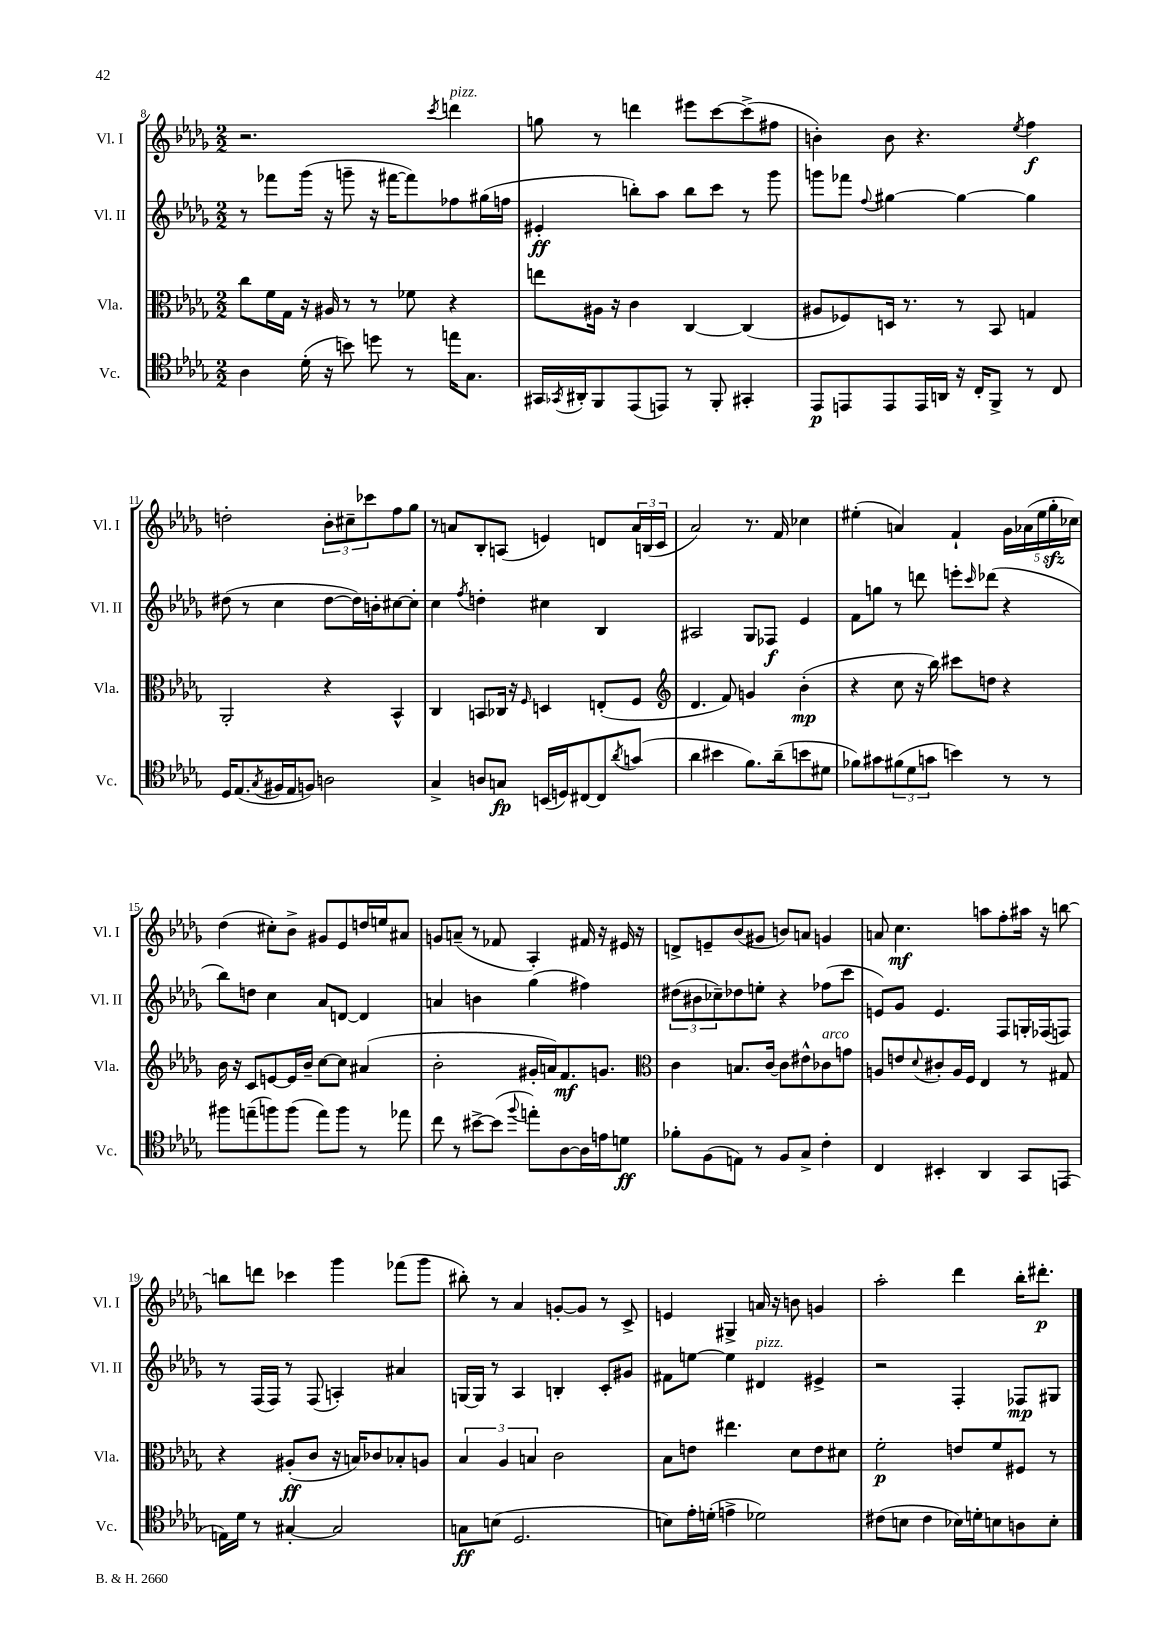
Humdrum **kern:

**kern	**kern	**kern	**kern
*staff4	*staff3	*staff2	*staff1
*clefC4	*clefC3	*clefG2	*clefG2
*k[b-e-a-d-g-]	*k[b-e-a-d-g-]	*k[b-e-a-d-g-]	*k[b-e-a-d-g-]
*M2/2	*M2/2	*M2/2	*M2/2
4A-	8cc	8r	2.r
.	16f	8fff-	.
.	16G-	.	.
(16d-'	16r	(16ggg-	.
16r	16A#	16r	.
8b)	8r	8ggg~	.
8dd	8r	16r	.
.	.	[16fff#	.
8r	8f-	8fff#])	.
.	.	.	8qccc
16ee	4r	8ff-	4ddd
8.G-	.	.	.
.	.	(16gg#	.
.	.	16ff	.
=	=	=	=
16GG#	8ee	4e#'	8gg
8qGG-	.	.	.
16AA#'	.	.	.
8FF	16A#	.	8r
.	16r	.	.
(8EE-	4c	8bb')	4ddd
8EE)	.	8aa-	.
8r	[4C	8bb	8eee#
8FF'	.	8ccc	[8ccc
4GG#'	(4C]	8r	(8ccc^]
.	.	8ggg-	8ff#
=	=	=	=
8EE-	8A#	8ggg	4b')
8EE	8F-)	8fff-	.
.	.	8qqff	.
8EE	16D	[4gg#	8b
.	8.r	.	.
16EE	.	.	4.r
16AA	.	.	.
16r	8r	4gg#_	.
16C'	.	.	.
8FF^	8BB-	.	.
.	.	.	8qee-
8r	4G	4gg#]	4ff
8C	.	.	.
=	=	=	=
16D-	2AA-'	(8dd#	2dd'
(8.E-	.	.	.
.	.	8r	.
8qG-	.	.	.
16F#	.	4cc	.
16E-	.	.	.
8F)	.	.	.
2A	4r	[8dd#	12b-'
.	.	.	12cc#~
.	.	16dd#])	.
.	.	.	12ccc-
.	.	16b'	.
.	4BB-^^	[8cc#	8ff
.	.	8cc#']	8gg-
=	=	=	=
4G-^	4C	4cc	8r
.	.	.	8a
.	.	8qff	.
8A	8BB	4dd'	8B-'
8G	16C-	.	(8A
.	16r	.	.
.	16qqF	.	.
(16BB	4D	4cc#	4e)
16D)	.	.	.
[8C#	.	.	.
8C#]	(8E'	4B-	8d
8qa-	.	.	.
(8g	8F	.	24a
.	.	.	(24B
.	.	.	24c
=	=	=	=
*	*clefG2	*	*
4a-	4.d-	2A#	2a-)
4b#	.	.	.
.	8f)	.	.
8.f)	4g	8G-	8.r
.	.	8F-	.
(16a-~	.	.	16f
8b	(4b-'	4e-	4cc-
8d#	.	.	.
=	=	=	=
8f-)	4r	8f	(4ee#'
8g#	.	8gg	.
(12f#	8cc	8r	4a)
12d-	.	.	.
.	16r	8ddd	.
12g	.	.	.
.	16bb-)	.	.
4b)	8ccc#	8eee'	4f`
.	.	16qqccc	.
.	8dd	(8ddd-	.
8r	4r	4r	20g-
.	.	.	(20a-
.	.	.	20ee#
8r	.	.	.
.	.	.	20gg-'
.	.	.	20cc-)
=	=	=	=
8ff#	16b-	8bb-)	(4dd-
.	16r	.	.
(8ee~	8c	8dd	.
8ff)	[8e	4cc	8cc#')
(8ff	16e]	.	8b-^
.	16b-~	.	.
8ee)	[8cc	8a-	8g#
8ff	8cc]	[8d	8e-
8r	(4a#	4d]	16dd
.	.	.	16ee
8ee-	.	.	8a#
=	=	=	=
8cc	2b-'	4a	8g
8r	.	.	(8a~
[8b#^	.	4b	8r
(8b#]	.	.	8f-
8qqff	.	.	.
8ee')	16g#'	(4gg-	4A-')
.	16a)	.	.
[8A-	8.f	.	.
16A-]	.	4ff#)	16f#
16e	8.g	.	16r
8d	.	.	16e#
.	.	.	16r
=	=	=	=
*	*clefC3	*	*
8f-'	4c	(12dd#	8d^
.	.	12b#	.
(8F	.	.	8e~
.	.	12cc-~)	.
8E)	8.B	8dd-	(8b-
8r	.	8ee'	8g#
.	[16c	.	.
8F	8c]	4r	8b)
8G-^	8e#^^	.	8a
4c'	8c-	(8ff-	4g
.	8g	8ccc	.
=	=	=	=
4C	8A	8e)	8a
.	8e	8g-	4.cc
.	8qqd-	.	.
4BB#'	8c#'	4.e	.
.	16A	.	.
.	16F	.	.
4AA-	4E-	.	8aa
.	.	8F	8ff'
8GG-	8r	16G'	16aa#
.	.	(16F-	16r
(8EE	8G#	8F)	[8bb
=	=	=	=
16E)	4r	8r	8bb]
16d-	.	.	.
8r	.	(16F	8ddd
.	.	16F)	.
[4G#'	(8A#'	8r	4ccc-
.	8c	(8F	.
2G#]	16r	4A')	4ggg-
.	16B)	.	.
.	8c-	.	.
.	8B-'	4a#	(8fff-
.	8A	.	8ggg-
=	=	=	=
8G	6B-	[16G	8bb#')
.	.	16G]	.
(8B	.	8r	8r
.	6A-	.	.
2.D-	.	4A-	4a-
.	6B	.	.
.	2c	4B'	[8g'
.	.	.	8g]
.	.	8c'	8r
.	.	8g#	8c^
=	=	=	=
8B)	8B-	8f#	4e
16e-'	8e	[8ee	.
(16d'	.	.	.
4e^	4.ee#	4ee]	4G#^
2d-)	.	4d#	16a
.	.	.	16r
.	8d-	.	8b
.	8e	4e#^	4g
.	8d#	.	.
=	=	=	=
(8c#	2f'	2r	2aa-'
8B	.	.	.
4c#	.	.	.
16B-)	8e	4F'	4ddd-
16d'	.	.	.
8B	8f	.	.
8A	8F#	8F-	16bb-'
.	.	.	8.ddd#'
8B'	8r	8G#	.
==	==	==	==
*-	*-	*-	*-
